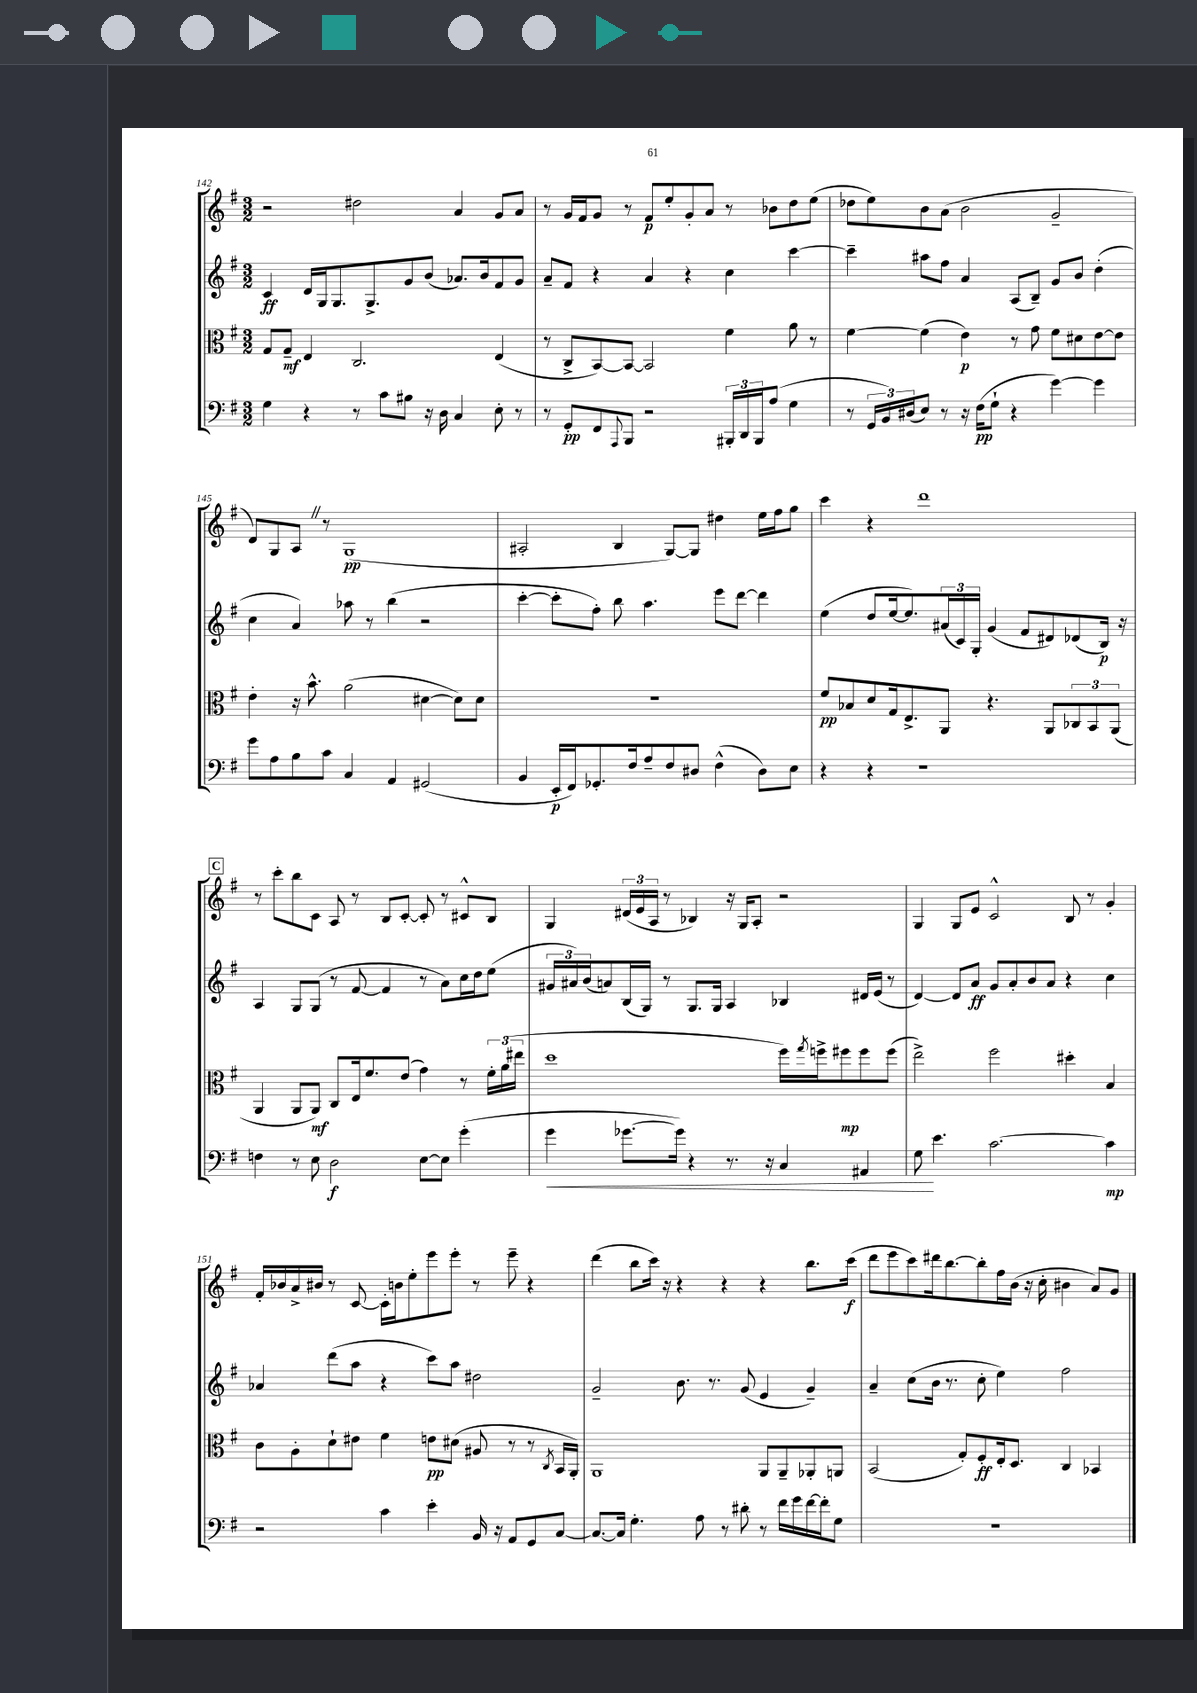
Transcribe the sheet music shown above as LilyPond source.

<<
\new StaffGroup <<
\new Staff = "s0" {
    \clef treble \key g \major \numericTimeSignature \time 3/2
    r2 dis''2 a'4 g'8 a'8 |
    r8 g'16 fis'16 g'8 r8 fis'8\p e''8-. g'8-. a'8 r8 bes'8 d''8 e''8( |
    des''8 e''8) b'8 a'8( b'2 g'2-- |
    d'8) g8 a8 \once \override BreathingSign.text = \markup { \musicglyph "scripts.caesura.straight" } \breathe r8 g1\pp( |
    ais2-. b4 g8~) g8 dis''4 e''16 fis''16 g''8 |
    c'''4 r4 d'''1 |
    \mark \markup { \box "C" } r8 c'''8-. b''8 c'8 a8 r8 b8 c'8~-. c'8-. r8 cis'8-^ b8 |
    g4 \tuplet 3/2 { dis'16( e'16 a16 } r8 bes4) r16 g16 a8-. r2 |
    g4 g8 e'8 c'2-^ b8 r8 g'4-. |
    fis'16-. bes'16 a'16-> bis'16 r8 c'8~ c'16-. b'16 e''8-. e'''8 e'''8-. r8 e'''8-- r4 |
    d'''4( b''8 c'''16) r16 r4 r4 r4 b''8. c'''16\f( |
    d'''8 e'''8 c'''8) dis'''16 b''8.~ b''8-. fis''16 b'16( r16 c''16-. bis'4 a'8) g'8 \bar "|." |
}
\new Staff = "s1" {
    \clef treble \key g \major \numericTimeSignature \time 3/2
    c'4\ff d'16 g16 g8. g8.-> g'8 b'8( aes'8.) b'16 fis'8 g'8 |
    a'8-- fis'8 r4 a'4 r4 c''4 c'''4~ |
    c'''4-- ais''8 fis''8 a'4 a8( b8--) g'8 b'8 d''4-.( |
    c''4 a'4) aes''8 r8 b''4( r2 |
    c'''4~-. c'''8-. fis''8-.) b''8 a''4. e'''8 d'''8~ d'''4 |
    e''4( d''8 e''16~ e''8.) \tuplet 3/2 { ais'16( c'16) g16-. } g'4( fis'8 dis'8) des'8( b16\p) r16 |
    \mark \markup { \box "C" } a4 g8 g8( r8 fis'8~ fis'4 r8 a'8) c''16 d''16 e''8( |
    \tuplet 3/2 { gis'16 ais'16) b'16( } a'8) b16( g16) r8 g8. g16 a4 bes4 dis'16 e'16( r8 |
    d'4~) d'8 a'8\ff g'8 a'8-. b'8 a'8 r4 c''4 |
    aes'4 d'''8( a''8 r4 c'''8) a''8 dis''2 |
    g'2-- b'8. r8. g'8( e'4 g'4--) |
    a'4-- c''8( b'16 r8. c''8-. e''4) fis''2 \bar "|." |
}
\new Staff = "s2" {
    \clef alto \key g \major \numericTimeSignature \time 3/2
    g8 g8--\mf e4 c2. e4( |
    r8 c8-> b,8~) b,8~ b,2 fis'4 a'8 r8 |
    fis'4~ fis'4( e'4\p) r8 g'8 fis'8 dis'8 e'8~ e'8 |
    e'4-. r16 b'8.-^ a'2( dis'4~ dis'8) dis'8 |
    R1. |
    fis'8\pp bes8 d'8 g16 e8.-> a,8 r4. a,8 \tuplet 3/2 { ces8 b,8 a,8( } |
    \mark \markup { \box "C" } a,4 a,8 a,8\mf) c8 e16 fis'8. e'8( g'4) r8 \tuplet 3/2 { fis'16-. a'16( eis''16 } |
    d''1 fis''16) \acciaccatura { g''8 } f''16-> fis''8\mp fis''8 fis''8( |
    e''2->) fis''2 dis''4-. b4 |
    c'8 a8-. d'8-! eis'8 fis'4 e'8\pp dis'8( ais8 r8 r8 \acciaccatura { c8 } b,16 a,16-.) |
    a,1 a,8 a,8-- aes,8-. a,8 |
    b,2( g8-.) fis8-.\ff e16-. d8. c4 bes,4 \bar "|." |
}
\new Staff = "s3" {
    \clef bass \key g \major \numericTimeSignature \time 3/2
    g4 r4 r8 c'8 bis8 r16 d16 c4 e8-. r8 |
    r8 g,8-.\pp fis,8 \appoggiatura { a,,8 } b,,8 r2 \tuplet 3/2 { bis,,16-. d,16 bis,,16 } a8( g4 |
    r8 \tuplet 3/2 { g,16 b,16) dis16( } e8) r8 r16 fis16\pp( g8-! r4 g'4~) g'4 |
    g'8 a8 b8 c'8 c4 a,4 gis,2( |
    b,4 e,16-.\p fis,16) ges,8.-. fis16 a8-- fis8 dis8 fis4-^( dis8) e8 |
    r4 r4 r1 |
    \mark \markup { \box "C" } f4 r8 e8 d2\f e8~ e8 g'4-.( |
    g'4\< ges'8.~ ges'16) r4 r8. r16 c4 ais,4 |
    g8\! e'4. c'2.~ c'4\mp |
    r2 c'4 e'4-. b,16 r16 a,8 g,8 c8~ |
    c8.~ c16 g4.-. a8 r8 dis'8-. r8 fis'16 g'16 fis'16~ fis'16-. g8 |
    R1. \bar "|." |
}
>>
>>
\layout { \context { \Score currentBarNumber = #142 } }
